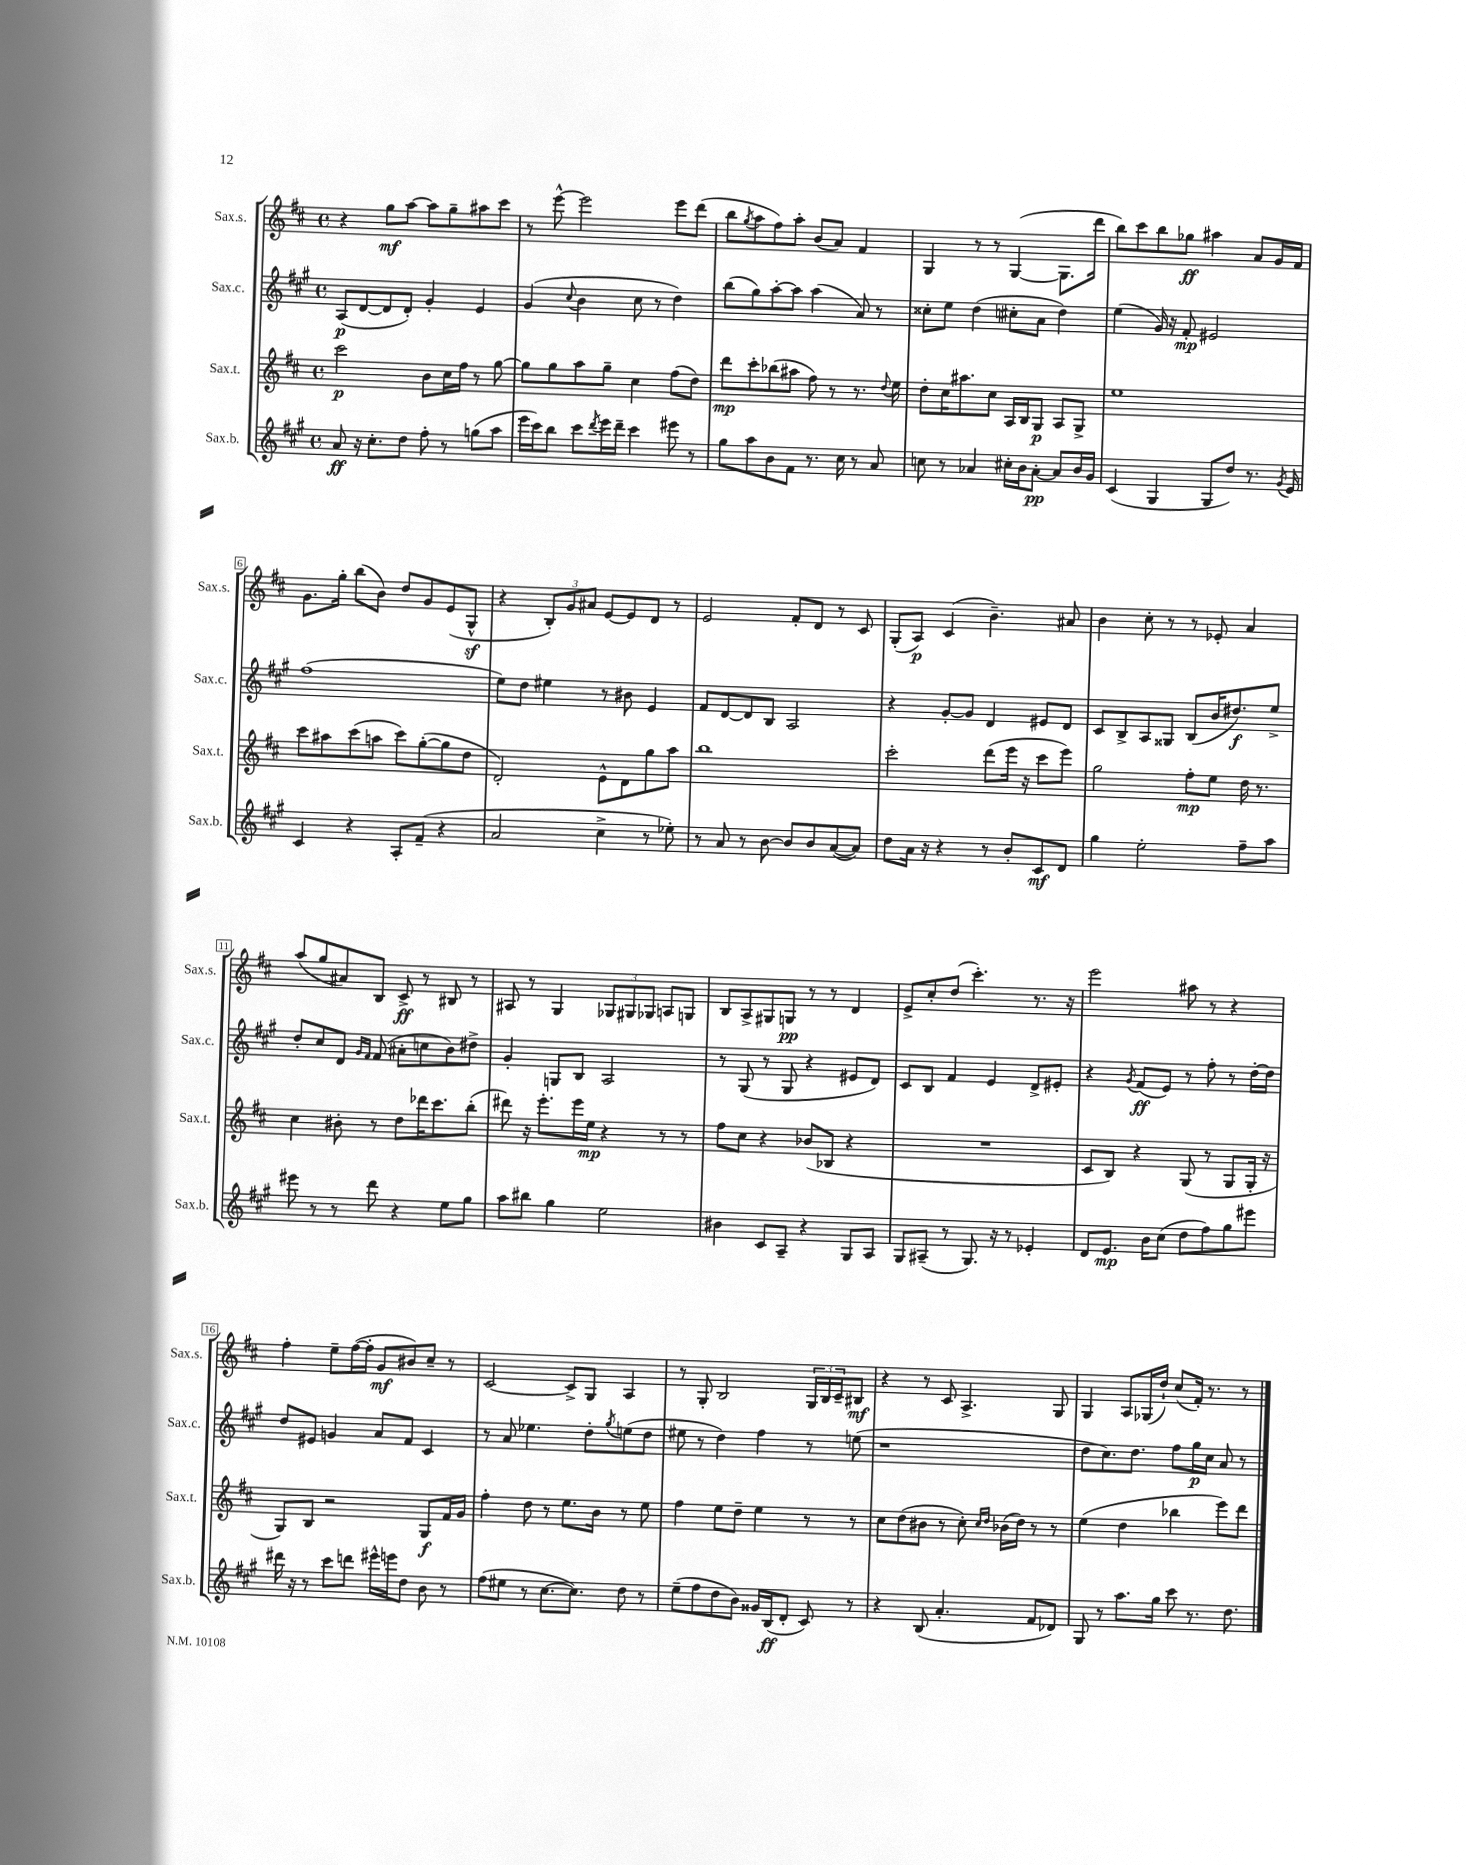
<<
\new StaffGroup <<
\new Staff = "s0" \with { instrumentName = "Sax.s." shortInstrumentName = "Sax.s." } {
    \clef treble \key d \major \defaultTimeSignature \time 4/4
    r4 g''8\mf a''8~ a''8 g''8-- ais''8 cis'''8 |
    r8 e'''8~-^ e'''2 e'''8 d'''8( |
    b''8 \acciaccatura { g''8 } a''8 fis''8) a''8-. b'8( a'8) fis'4 |
    g4 r8 r8 g4~( g8. d'''16 |
    b''8) cis'''8 b''8 ges''8\ff ais''4 a'8 g'16 fis'16 |
    g'8. g''16-. b''8( b'8) d''8 g'8 e'8( g8-^\sf |
    r4 \tuplet 3/2 { b8-.) g'8 ais'8 } e'8~ e'8 d'8 r8 |
    e'2 fis'8-. d'8 r8 cis'8 |
    g8-.( a8\p) cis'4( b'4.--) ais'8 |
    b'4 cis''8-. r8 r8 ees'8-. a'4 |
    a''8( g''8 ais'8) b8 cis'8->\ff r8 bis8 r8 |
    ais8 r8 g4 \tuplet 3/2 { ges8 gis8 ges8 } a8 g8 |
    b8 a8-> gis8 g8\pp r8 r8 d'4 |
    e'8-> cis''8-. d''8( cis'''4.-.) r8. r16 |
    e'''2 ais''8 r8 r4 |
    fis''4-. e''8-- fis''16~( fis''16-. g'8\mf bis'8) cis''8-- r8 |
    cis'2~ cis'8-> g8 a4 |
    r8 g8-. b2 \tuplet 3/2 { g16 b16 cis'16-- } bis8\mf |
    r4 r8 cis'8 a4.-> g8 |
    g4 a8 ges16( d''16-!) cis''8( fis'16-.) r8. r8 \bar "|." |
}
\new Staff = "s1" \with { instrumentName = "Sax.c." shortInstrumentName = "Sax.c." } {
    \clef treble \key a \major \defaultTimeSignature \time 4/4
    a8\p( d'8~ d'8 d'8-.) gis'4-. e'4 |
    gis'4( \appoggiatura { cis''8 } b'4 cis''8 r8 d''4) |
    b''8( gis''8) a''8~-. a''8 a''4( a'8) r8 |
    cisis''8-. e''8 d''4( cis''8-. a'8 d''4) |
    e''4( gis'16) r16 fis'8-.\mp eis'2 |
    fis''1( |
    e''8) d''8 eis''4 r8 bis'8 e'4 |
    fis'8 d'8~ d'8 b8 a2 |
    r4 gis'8~-. gis'8 d'4 eis'8 d'8 |
    cis'8 b8-> a8 gisis8 b8( b'16 dis''8.\f) e''8-> |
    d''8-. cis''8 d'8 \grace { gis'16 fis'16 } fis'8( ais'8-. c''8 b'8) dis''8-> |
    gis'4-. g8 b8 a2 |
    r8 gis8( r8 gis8 r4 eis'8 d'8) |
    cis'8 b8 fis'4 e'4 d'8-> eis'8-. |
    r4 \acciaccatura { gis'8 } fis'8\ff( e'8) r8 fis''8-. r8 d''16~-. d''16 |
    d''8 eis'8 g'4 a'8 fis'8 cis'4 |
    r8 a'8 ees''4. d''8-. \acciaccatura { gis''8 } e''8( d''8 |
    eis''8 r8 d''4) fis''4 r8 e''8( |
    r1 |
    d''8 cis''8.) d''8. fis''8 gis''16\p cis''16 a'8 r8 \bar "|." |
}
\new Staff = "s2" \with { instrumentName = "Sax.t." shortInstrumentName = "Sax.t." } {
    \clef treble \key d \major \defaultTimeSignature \time 4/4
    cis'''2\p b'8 cis''16 fis''16 r8 g''8~ |
    g''8 g''8 a''8 g''8-- cis''4 fis''8( d''8) |
    d'''8\mp cis'''8-. bes''8( ais''8 fis''8) r8 r8. \appoggiatura { d''8 } e''16 |
    d''8-. cis''16 ais''8. cis''8 a16 b16 g8\p a8 g8-> |
    e''1 |
    cis'''8 ais''8 cis'''8( a''8 cis'''8) g''8~-.( g''8 d''8 |
    d'2-.) e'8-^ d'8 g''8 a''8 |
    b''1 |
    cis'''2-. d'''8( e'''16 r16 cis'''8 e'''8) |
    g''2 fis''8-.\mp e''8 d''16 r8. |
    cis''4 bis'8-. r8 d''8 des'''16 cis'''8. b''8-.( |
    dis'''8) r16 e'''8.-. e'''16 e''16\mp r4 r8 r8 |
    fis''8 cis''8 r4 bes'8( bes8 r4 |
    R1 |
    cis'8 b8) r4 g8( r8 g8 g16-. r16 |
    g8) b8 r2 g8\f fis'16 g'16 |
    fis''4-. d''8 r8 e''8. b'16 r8 e''8 |
    fis''4 e''8 d''8-- e''4 r8 r8 |
    cis''8 d''8( bis'8 r8 cis''8-.) \grace { cis''16 d''16 } bes'16( d''16) r8 r8 |
    e''4( d''4 bes''4 e'''8) d'''8 \bar "|." |
}
\new Staff = "s3" \with { instrumentName = "Sax.b." shortInstrumentName = "Sax.b." } {
    \clef treble \key a \major \defaultTimeSignature \time 4/4
    a'8\ff r16 cis''8.-. d''8 fis''8-. r8 g''8( a''8 |
    e'''16 cis'''16) b''8 cis'''8 \acciaccatura { d'''8 } e'''16 d'''16-- cis'''4 eis'''8 r8 |
    gis''8 a''8 b'8 fis'8 r8. cis''16 r8 a'8 |
    c''8 r8 aes'4 cis''16-. b'16 aes'8~-.\pp aes'8 b'16 gis'16 |
    cis'4( gis4 gis8 d''8) r8. \acciaccatura { gis'8 } e'16 |
    cis'4 r4 a8-. fis'8--( r4 |
    a'2 cis''4-> r8 ees''8-.) |
    r8 a'8 r8 b'8~ b'8 b'8 a'8~( a'8) |
    d''8 a'16 r16 r4 r8 b'8-. cis'8\mf d'8 |
    gis''4 e''2-. fis''8-- a''8 |
    eis'''8 r8 r8 d'''8 r4 e''8 gis''8 |
    a''8 bis''8 gis''4 e''2 |
    bis'4 cis'8 a8-- r4 gis8 a8 |
    gis8 ais8--( r8 gis8.) r16 r8 ees'4-. |
    d'8 e'8.\mp b'16 cis''8( d''8 fis''8) gis''8 eis'''8 |
    dis'''16 r16 r8 cis'''8 d'''8 eis'''16-^ e'''16 d''8 b'8 r8 |
    fis''8( eis''8 r8 cis''8.~ cis''8.) d''8 r8 |
    e''8--( fis''8 d''8 b'8) gisis'16 b16\ff( d'8-. cis'8) r8 |
    r4 b8( a'4.-. fis'8 des'8) |
    gis8 r8 a''8. gis''16 cis'''8 r8. d''8. \bar "|." |
}
>>
>>
\layout { \context { \Score \override BarNumber.stencil = #(make-stencil-boxer 0.1 0.3 ly:text-interface::print) } }
